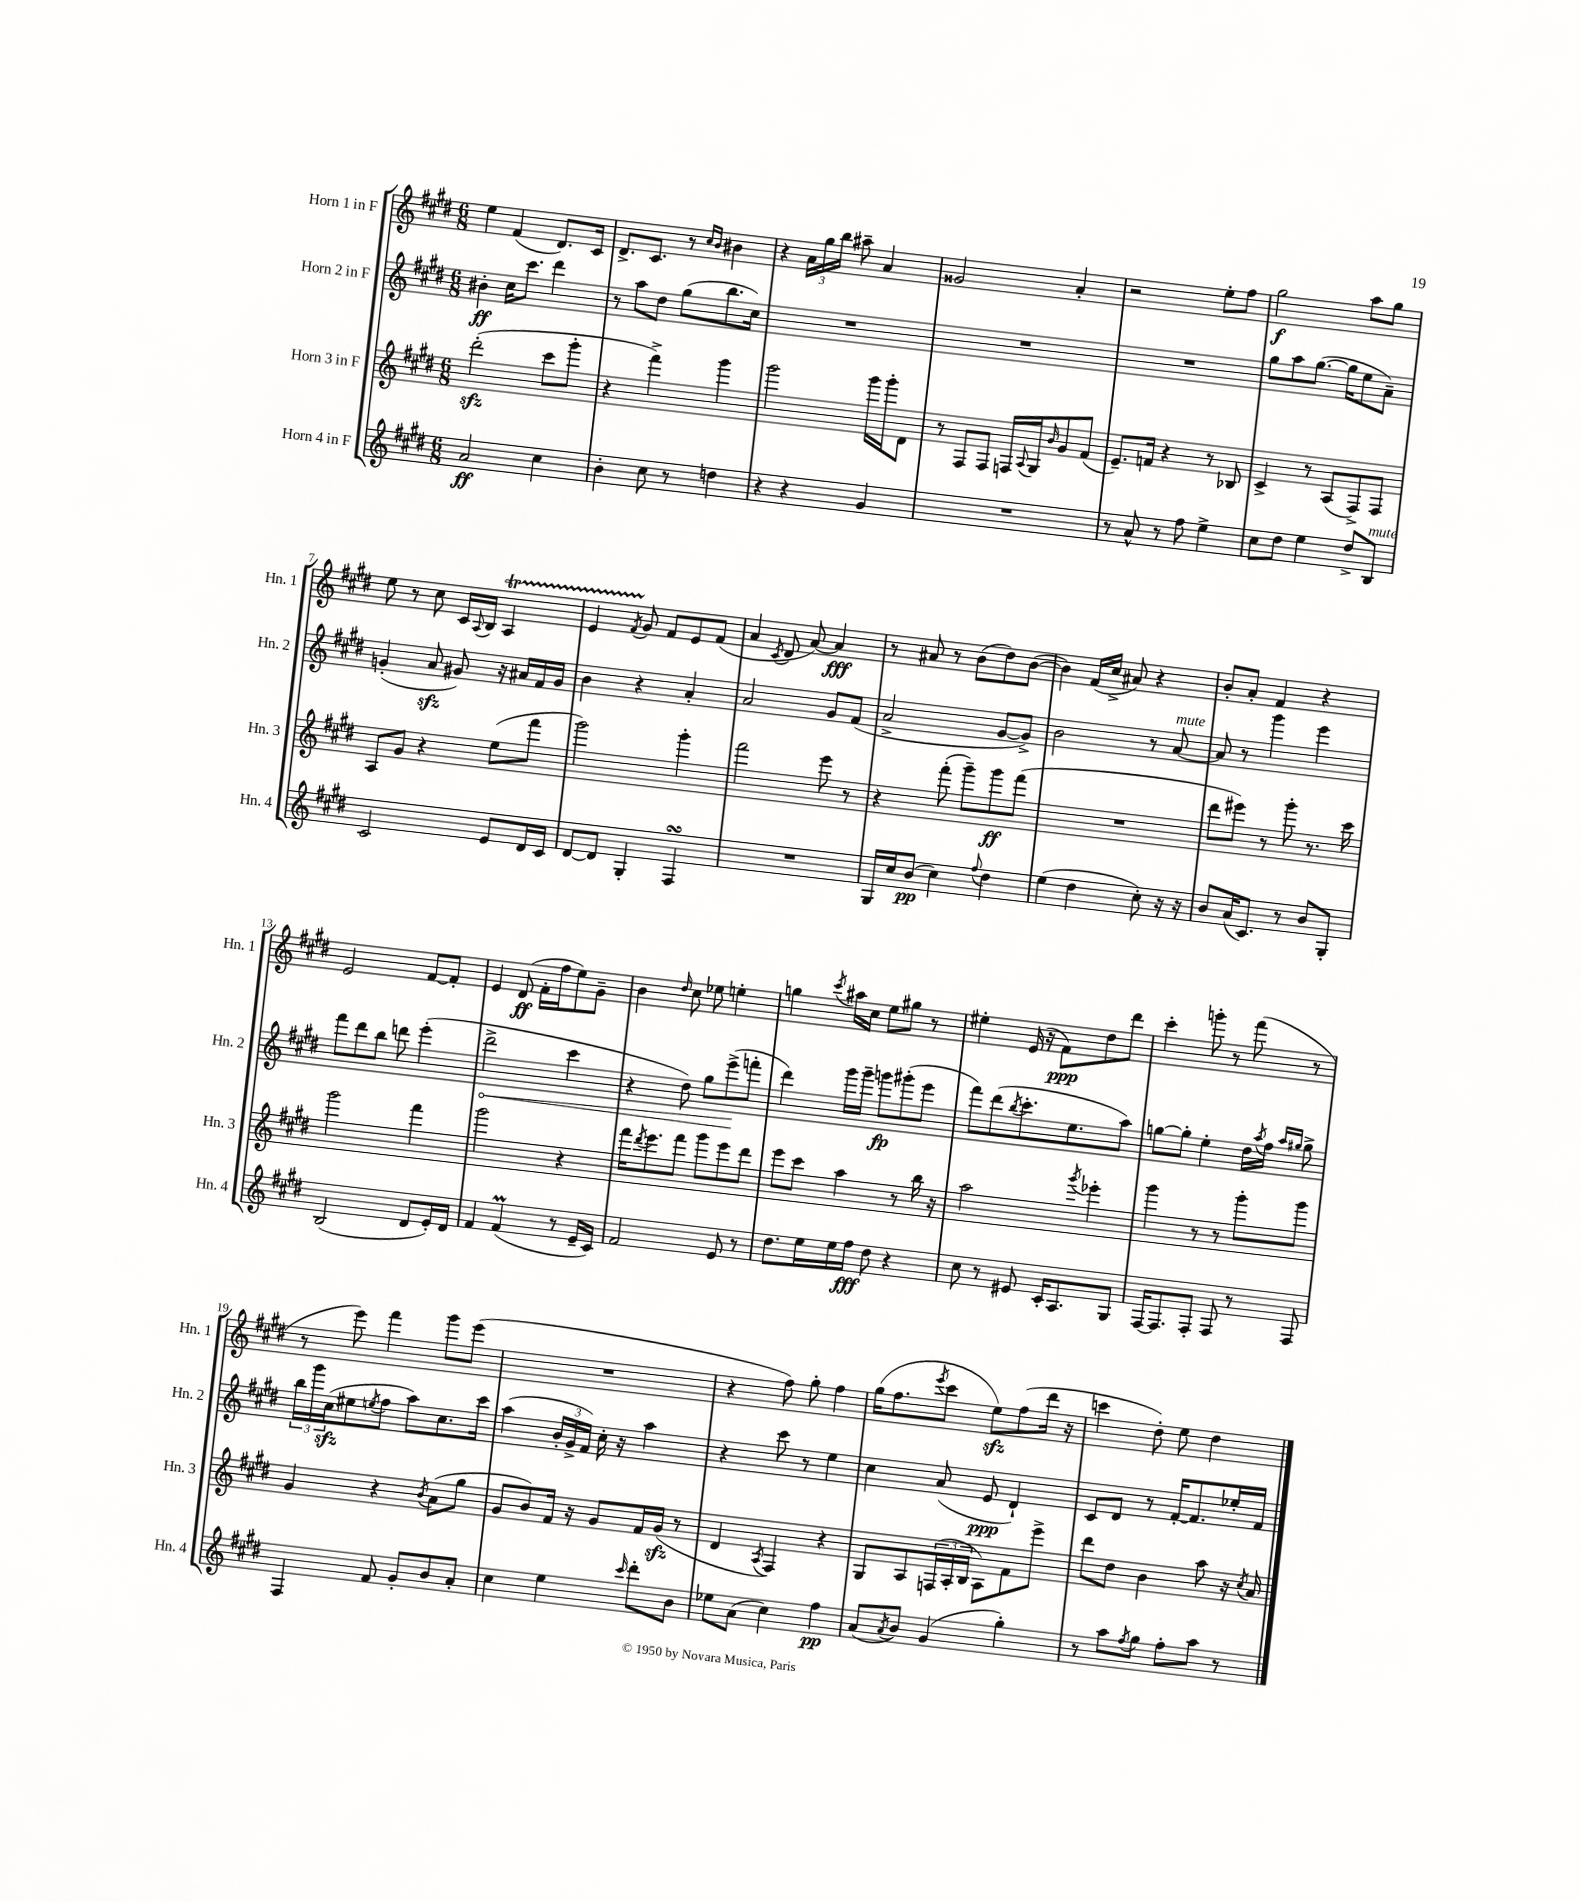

**kern	**dynam	**kern	**dynam	**kern	**dynam	**kern	**dynam
*part4	*part4	*part3	*part3	*part2	*part2	*part1	*part1
*staff4	*staff4	*staff3	*staff3	*staff2	*staff2	*staff1	*staff1
*I"Horn 4 in F	*	*I"Horn 3 in F	*	*I"Horn 2 in F	*	*I"Horn 1 in F	*
*I'Hn. 4	*	*I'Hn. 3	*	*I'Hn. 2	*	*I'Hn. 1	*
*clefG2	*	*clefG2	*	*clefG2	*	*clefG2	*
*k[f#c#g#d#]	*	*k[f#c#g#d#]	*	*k[f#c#g#d#]	*	*k[f#c#g#d#]	*
*M6/8	*	*M6/8	*	*M6/8	*	*M6/8	*
=1	=1	=1	=1	=1	=1	=1	=1
2a/	ff	(2ddd#zz'\	.	4b#X'\	ff	4ee\	.
.	.	.	.	16cc#\KL	.	(4f#/	.
.	.	.	.	8.ccc#\J	.	.	.
4cc#\	.	8ccc#\L	.	4ddd#\	.	8.d#/L)	.
.	.	8ggg#'\J	.	.	.	.	.
.	.	.	.	.	.	16c#/Jk	.
=2	=2	=2	=2	=2	=2	=2	=2
4b'\	.	4r	.	8r	.	8.d#^/L	.
.	.	.	.	8aa\L	.	.	.
.	.	.	.	.	.	8.c#/J	.
8cc#\	.	4fff#^\)	.	8dd#\J	.	.	.
8r	.	.	.	(8gg#\L	.	8r	.
.	.	.	.	.	.	16qqcc#/LL	.
.	.	.	.	.	.	16qqb/JJ	.
4ddn\	.	4ggg#\	.	8.bb\	.	4b#X\	.
.	.	.	.	16cc#\Jk)	.	.	.
=3	=3	=3	=3	=3	=3	=3	=3
4r	.	2ggg#\	.	2.r	.	4r	.
4r	.	.	.	.	.	24a\LL	.
.	.	.	.	.	.	24gg#\	.
.	.	.	.	.	.	24bb\JJ	.
.	.	.	.	.	.	8aa#X~\	.
4g#/	.	16ggg#\LL	.	.	.	4a/	.
.	.	16ggg#'\J	.	.	.	.	.
.	.	8d#\J	.	.	.	.	.
=4	=4	=4	=4	=4	=4	=4	=4
2.r	.	8r	.	2.r	.	2g##X/	.
.	.	8F#/L	.	.	.	.	.
.	.	8F#/J	.	.	.	.	.
.	.	16Fn/LL	.	.	.	.	.
.	.	8qqA/	.	.	.	.	.
.	.	16G#/J	.	.	.	.	.
.	.	16qqb/	.	.	.	.	.
.	.	8g#/	.	.	.	4a'/	.
.	.	(8f#/J	.	.	.	.	.
=5	=5	=5	=5	=5	=5	=5	=5
8r	.	8.e~/L)	.	2.r	.	2r	.
8a^^/	.	.	.	.	.	.	.
.	.	16fn/Jk	.	.	.	.	.
8r	.	4r	.	.	.	.	.
8ff#\	.	.	.	.	.	.	.
4ee^\	.	8r	.	.	.	8ee'\L	.
.	.	8B-X/	.	.	.	8ff#\J	.
=6	=6	=6	=6	=6	=6	=6	=6
8cc#\L	.	4c#^/	.	8gg#\L	.	2gg#\	f
8dd#\J	.	.	.	8aa\	.	.	.
4ee\	.	8r	.	([8.gg#\J	.	.	.
.	.	(8A/L	.	.	.	.	.
.	.	.	.	16gg#\KL]	.	.	.
8dd#^/L	.	8F#^/)	.	8ee\	.	8aa\L	.
!LO:TX:a:i:t=mute	!	!	!	!	!	!	!
8B/J	.	8F#/J	.	8a~\J)	.	8gg#\J	.
!!LO:LB:g=z
=7	=7	=7	=7	=7	=7	=7	=7
2c#/	.	8A/L	.	(4gn'/	.	8ee\	.
.	.	8g#/J	.	.	.	8r	.
.	.	4r	.	8azz/	.	8cc#\	.
.	.	.	.	8g#X/)	.	16c#/LL	.
.	.	.	.	.	.	8qqA/	.
.	.	.	.	.	.	16B/JJ	.
8e/L	.	(8ee\L	.	16r	.	4AT/	.
.	.	.	.	16a#X/LL	.	.	.
16d#/L	.	8fff#\J	.	16f#/	.	.	.
16c#/JJ	.	.	.	16g#/JJ	.	.	.
=8	=8	=8	=8	=8	=8	=8	=8
[8d#/L	.	2ggg#\)	.	4b\	.	4eTTT/	.
8d#/J]	.	.	.	.	.	.	.
.	.	.	.	.	.	8qf#/	.
4G#'/	.	.	.	4r	.	8g#/	.
.	.	.	.	.	.	8f#/L	.
4F#sSSS/	.	4ggg#'\	.	4a'/	.	8e/	.
.	.	.	.	.	.	(8f#/J	.
=9	=9	=9	=9	=9	=9	=9	=9
2.r	.	2fff#\	.	2a/	.	4a/	.
.	.	.	.	.	.	8qc#/	.
.	.	.	.	.	.	8d#/	.
.	.	.	.	.	.	[8a/)	.
.	.	8eee\	.	8g#/L	.	4a/]	fff
.	.	8r	.	(8f#/J	.	.	.
=10	=10	=10	=10	=10	=10	=10	=10
16G#/LL	.	4r	.	2a^/	.	8r	.
16cc#/J	.	.	.	.	.	.	.
(8b/J	pp	.	.	.	.	8a#X/	.
4cc#\)	.	(8fff#'\	.	.	.	8r	.
.	.	8ggg#~\L)	.	.	.	(8b\L	.
8qqff#/	.	.	.	.	.	.	.
4dd#\	.	8ggg#\	ff	[8g#/L	.	8dd#\)	.
.	.	(8fff#\J	.	8g#^/J])	.	([8b\J	.
=11	=11	=11	=11	=11	=11	=11	=11
(4ee\	.	2.r	.	2b\	.	4b\])	.
4dd#\	.	.	.	.	.	(16f#/LL	.
.	.	.	.	.	.	16cc#^/JJ	.
.	.	.	.	.	.	8a#X/)	.
8cc#'\)	.	.	.	8r	.	4r	.
!	!	!	!	!LO:TX:a:i:t=mute	!	!	!
16r	.	.	.	[8a/	.	.	.
16r	.	.	.	.	.	.	.
=12	=12	=12	=12	=12	=12	=12	=12
8b/L	.	8ddd#\L	.	8a/]	.	8b'/L	.
(16a/K	.	8eee#X\J)	.	8r	.	8a'/J	.
8.c#/J)	.	.	.	.	.	.	.
.	.	8r	.	4ggg#\	.	4f#/	.
8r	.	8ggg#'\	.	.	.	.	.
8b/L	.	8.r	.	4eee\	.	4r	.
8G#'/J	.	.	.	.	.	.	.
.	.	16ccc#\	.	.	.	.	.
!!LO:LB:g=z
=13	=13	=13	=13	=13	=13	=13	=13
(2B/	.	2ggg#\	.	8fff#\L	.	2e/	.
.	.	.	.	8ddd#\	.	.	.
.	.	.	.	8bb\J	.	.	.
.	.	.	.	8dddn\	.	.	.
8d#/L	.	4fff#\	.	(4eee'\	.	[8f#/L	.
16e'/L)	.	.	.	.	.	8f#'/J]	.
16d#/JJ	.	.	.	.	.	.	.
=14	=14	=14	=14	=14	=14	=14	=14
!	!	!	!	!	!LO:HP:b	!	!
4f#/	.	2ggg#\	.	2ddd#^\	<	4e/	.
(4f#M/	.	.	.	.	.	(8d#/	ff
.	.	.	.	.	.	16f#'\LL	.
.	.	.	.	.	.	16ff#\J	.
8r	.	4r	.	4ccc#\	.	8ee\)	.
16e~/LL	.	.	.	.	.	8g#~\J	.
16c#/JJ)	.	.	.	.	.	.	.
=15	=15	=15	=15	=15	=15	=15	=15
2f#/	.	16fff#\KL	.	4r	.	4b\	.
.	.	8qddd#/	.	.	.	.	.
.	.	8.eee\	.	.	.	.	.
.	.	.	.	.	.	16qqdd#/	.
.	.	8fff#\J	.	8dd#\)	.	8cc#\	.
.	.	8ggg#\L	.	8gg#\L	.	8ee-X\	.
8e/	.	8eee\	.	(8eee^\	.	4een'\	.
8r	.	8ddd#\J	.	8fffn'\J	[	.	.
=16	=16	=16	=16	=16	=16	=16	=16
8.dd#\L	.	8eee\L	.	4ddd#\)	.	4ggn\	.
.	.	8ccc#\J	.	.	.	.	.
16ee\L	.	.	.	.	.	.	.
.	.	.	.	.	.	8qccc#/	.
16ee\	.	4aa\	.	16ggg#\LL	.	16aa#X\LL	.
16ff#\JJ	fff	.	.	16ggg#~\JJ	.	16cc#\JJ	.
8dd#\	.	.	.	8gggn\L	fp	8ee\L	.
4r	.	8r	.	(8ggg#X'\	.	8gg#X\J	.
.	.	16bb\	.	8eee\J	.	8r	.
.	.	16r	.	.	.	.	.
=17	=17	=17	=17	=17	=17	=17	=17
8cc#\	.	2aa\	.	8fff#\L)	.	4ee#X'\	.
8r	.	.	.	(8ddd#\	.	.	.
.	.	.	.	8qbb/	.	.	.
8e#X/	.	.	.	8.ccc#'\	.	(16e/	.
.	.	.	.	.	.	16r	.
16c#'/KL	.	.	.	.	.	8f#\L)	ppp
8.A/	.	.	.	8.ee\	.	.	.
.	.	8qggg#/	.	.	.	.	.
.	.	4eee-X'\	.	.	.	8dd#\	.
8G#/J	.	.	.	8aa\J)	.	8ddd#\J	.
=18	=18	=18	=18	=18	=18	=18	=18
[16F#/KL	.	4ggg#\	.	[8ggn\L	.	4ccc#'\	.
8.F#/]	.	.	.	.	.	.	.
.	.	.	.	8gg'\J]	.	.	.
8F#'/J	.	8r	.	4ee'\	.	8gggn'\	.
8F#/	.	8r	.	.	.	8r	.
8r	.	8ggg#'\L	.	16dd#\LL	.	(8fff#\	.
.	.	.	.	8qaa/	.	.	.
.	.	.	.	16ff#\JJ	.	.	.
.	.	.	.	16qqaa/LL	.	.	.
.	.	.	.	16qqgg#X/JJ	.	.	.
8F#/	.	8ggg#\J	.	8gg#^\	.	8r	.
!!LO:LB:g=z
=19	=19	=19	=19	=19	=19	=19	=19
4F#/	.	4g#/	.	24bb\LL	.	8r	.
.	.	.	.	24ggg#\	.	.	.
.	.	.	.	(24cc#zz\J	.	.	.
.	.	.	.	8ee#X\	.	8eee\)	.
.	.	.	.	8qeen/	.	.	.
8f#/	.	4r	.	8ff#\J	.	4fff#\	.
8g#'/L	.	.	.	8aa\L)	.	.	.
.	.	8qb/	.	.	.	.	.
8b/	.	(8a\L	.	8.cc#\	.	8ggg#\L	.
8a'/J	.	8gg#\J	.	.	.	(8eee\J	.
.	.	.	.	16ccc#\Jk	.	.	.
=20	=20	=20	=20	=20	=20	=20	=20
4cc#\	.	8g#/L	.	(4aa\	.	2.r	.
.	.	8b/)	.	.	.	.	.
4ee\	.	16f#/Jk	.	24b'/LL	.	.	.
.	.	.	.	24g#^/	.	.	.
.	.	16r	.	.	.	.	.
.	.	.	.	24f#/JJ)	.	.	.
.	.	8g#/L	.	16cc#'\	.	.	.
.	.	.	.	16r	.	.	.
16qqccc#/	.	.	.	.	.	.	.
8ddd#'\L	.	16f#/L	.	4aa\	.	.	.
.	.	(16g#zz/JJ	.	.	.	.	.
8b\J	.	8r	.	.	.	.	.
=21	=21	=21	=21	=21	=21	=21	=21
8ee-X\L	.	4d#/	.	4r	.	4r	.
(8a\J	.	.	.	.	.	.	.
.	.	8qA/	.	.	.	.	.
4cc#\)	.	4F#/)	.	8ccc#\	.	8ff#\)	.
.	.	.	.	8r	.	8gg#'\	.
4ff#\	pp	4r	.	4ee\	.	4ff#\	.
=22	=22	=22	=22	=22	=22	=22	=22
(8a/L	.	8G#/L	.	4cc#\	.	(16gg#\KL	.
.	.	.	.	.	.	8.ff#\	.
8qa/	.	.	.	.	.	.	.
8b/J)	.	8A/	.	.	.	.	.
.	.	.	.	.	.	8qeee/	.
(4g#/	.	(24Fn/L	.	(8a/	.	8ccc#\J	.
.	.	24A'/	.	.	.	.	.
.	.	24B/JJ	.	.	.	.	.
.	.	8A\L)	.	8e/	ppp	8eezz\L)	.
4gg#'\)	.	8f#\	.	4d#`/)	.	(8ff#\	.
.	.	8eee^\J	.	.	.	16ddd#\Jk	.
.	.	.	.	.	.	16r	.
=23	=23	=23	=23	=23	=23	=23	=23
8r	.	8ddd#\L	.	8c#/L	.	4cccn\	.
8aa\L	.	8dd#\J	.	8d#/J	.	.	.
8qff#/	.	.	.	.	.	.	.
8gg#\J	.	4b\	.	8r	.	8dd#'\)	.
8ff#'\L	.	.	.	[16f#'/KL	.	8ee\	.
.	.	.	.	8.f#/]	.	.	.
8aa\J	.	8aa\	.	.	.	4dd#\	.
8r	.	16r	.	16ee-X'/L	.	.	.
.	.	8qcc#/	.	.	.	.	.
.	.	16a/	.	16f#/JJ	.	.	.
==	==	==	==	==	==	==	==
*-	*-	*-	*-	*-	*-	*-	*-
